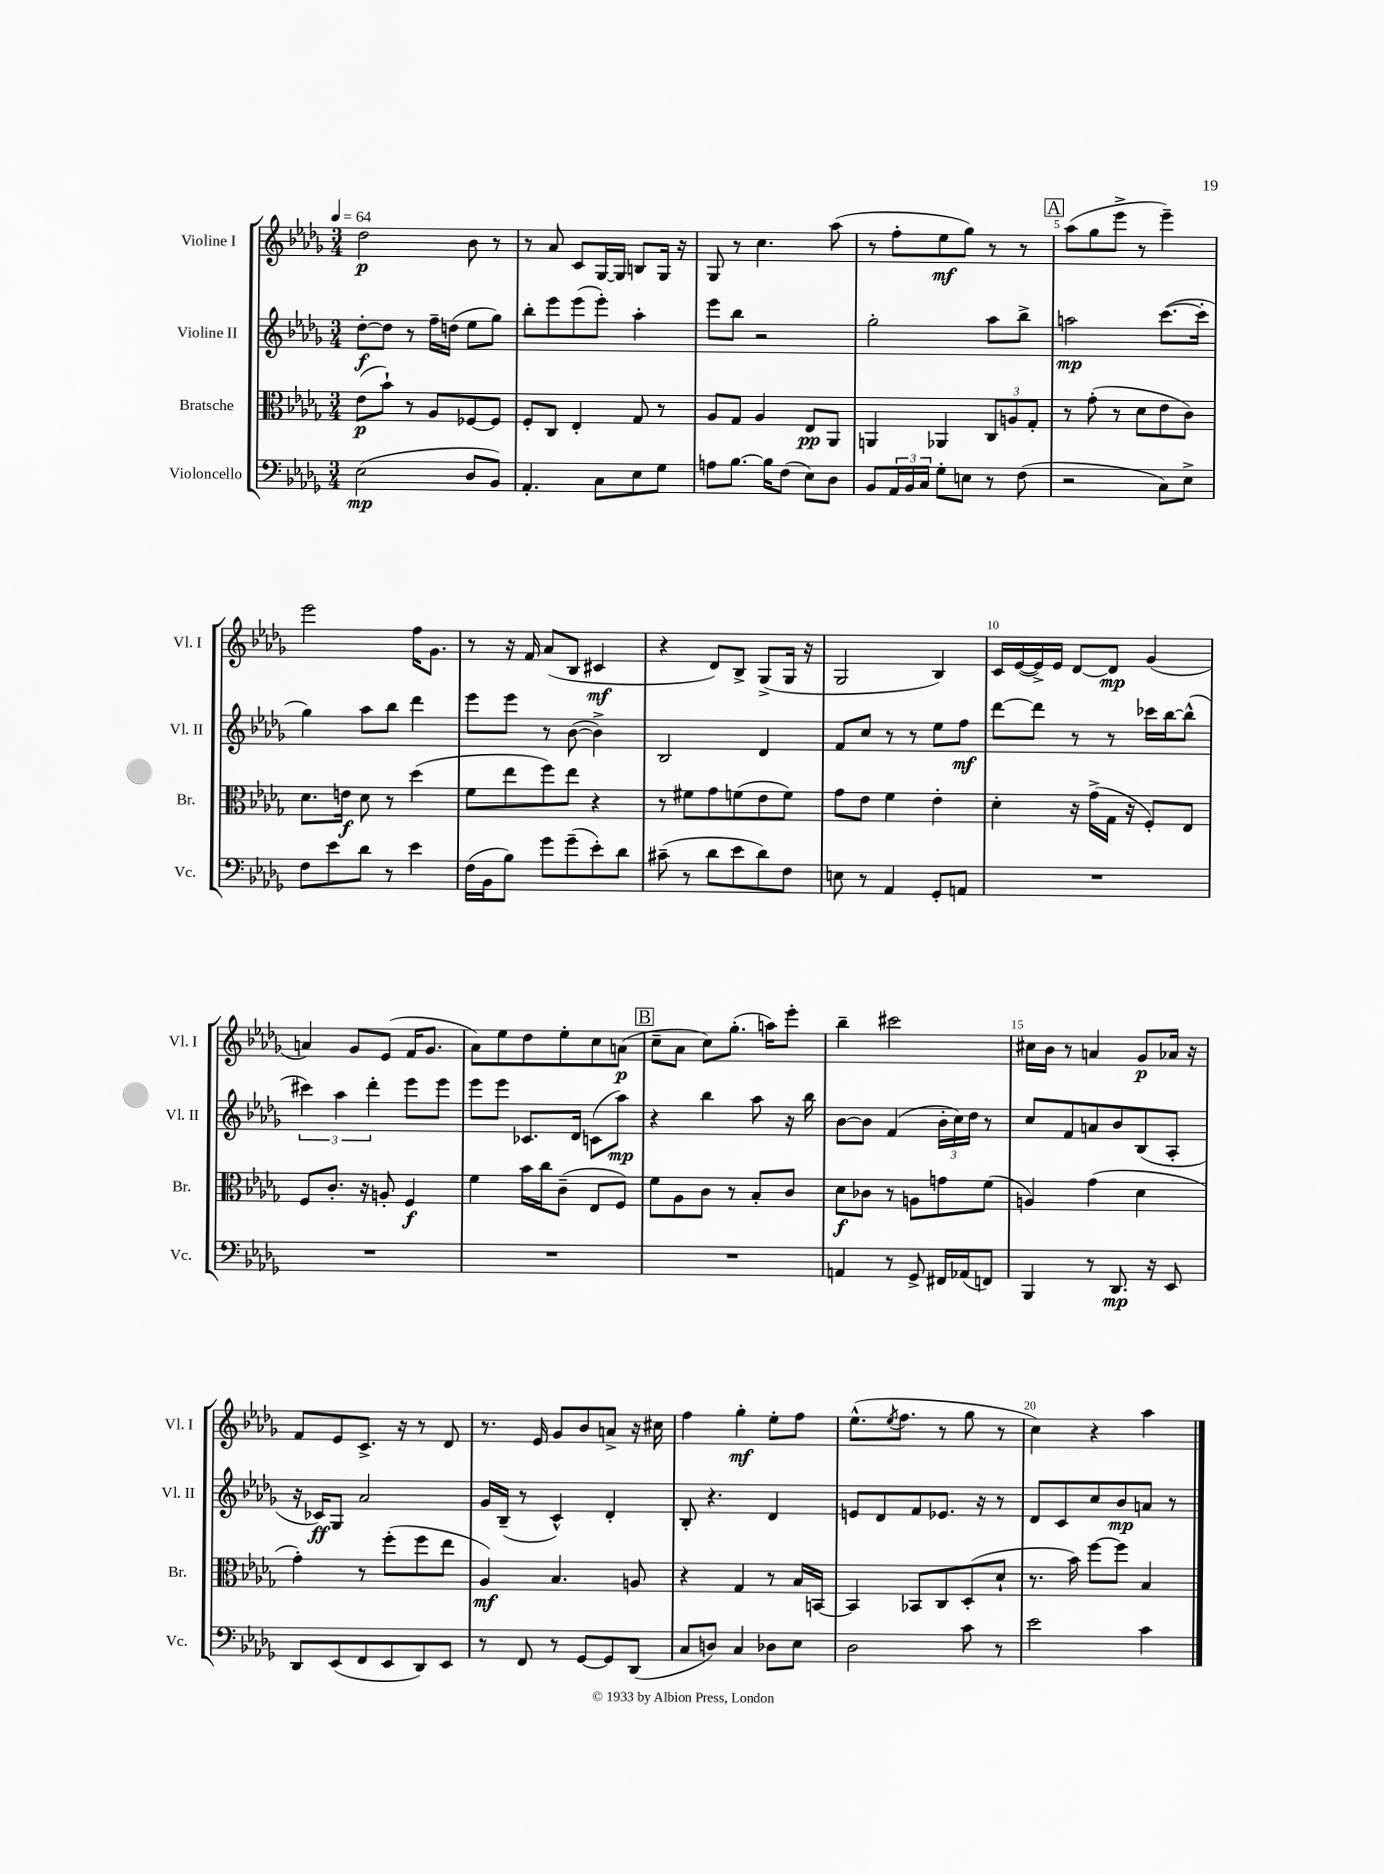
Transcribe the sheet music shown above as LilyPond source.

<<
\new StaffGroup <<
\new Staff = "s0" \with { instrumentName = "Violine I" shortInstrumentName = "Vl. I" } {
    \clef treble \key des \major \numericTimeSignature \time 3/4 \tempo 4 = 64
    des''2\p bes'8 r8 |
    r8 aes'8 c'8 ges16~ ges16 b8 ges16 r16 |
    ges8 r8 c''4. aes''8( |
    r8 f''8-. ees''8\mf ges''8) r8 r8 |
    \mark \markup { \box "A" } aes''8( ges''8 ees'''8-> r8 ees'''4--) |
    ees'''2 f''16 ges'8. |
    r8 r16 f'16 aes'8( bes8 cis'4\mf |
    r4 des'8) bes8-> ges8->( ges16 r16 |
    ges2 bes4) |
    c'16 ees'16~( ees'16->) ees'16 des'8~ des'8\mp ges'4( |
    a'4) ges'8 ees'8( f'16 ges'8. |
    aes'8) ees''8 des''8 ees''8-. c''8 a'8\p( |
    \mark \markup { \box "B" } c''8-- aes'8 c''8) ges''8.-.( a''16) ees'''8-. |
    bes''4-- cis'''2 |
    cis''16 bes'16 r8 a'4 ges'8\p aes'16 r16 |
    f'8 ees'8 c'8.-> r16 r8 des'8 |
    r8. ees'16 ges'8 bes'8 a'8-> r16 cis''16 |
    f''4 ges''4-.\mf ees''8-. f''8 |
    ees''8.-^( \acciaccatura { ees''8 } f''8. r8 ges''8 r8 |
    c''4) r4 aes''4 \bar "|." |
}
\new Staff = "s1" \with { instrumentName = "Violine II" shortInstrumentName = "Vl. II" } {
    \clef treble \key des \major \numericTimeSignature \time 3/4
    des''8~-.\f des''8 r8 f''16-- d''16( ees''8 ges''8) |
    bes''8-. ees'''8 ees'''8( ees'''8-.) aes''4-. |
    ees'''8 bes''8 r2 |
    ges''2-. aes''8 bes''8-> |
    \mark \markup { \box "A" } a''2\mp c'''8.~( c'''16-. |
    ges''4) aes''8 bes''8 des'''4 |
    ees'''8 ees'''8 r8 bes'8~( bes'4->) |
    bes2 des'4 |
    f'8 c''8 r8 r8 ees''8 f''8\mf |
    des'''8~ des'''8 r8 r8 ces'''16 bes''16~ bes''8-^( |
    \tuplet 3/2 { cis'''4) aes''4 des'''4-. } ees'''8 ees'''8 |
    ees'''8 ees'''8 ces'8. des'16 c'8( aes''8\mp) |
    \mark \markup { \box "B" } r4 bes''4 aes''8 r16 bes''16 |
    bes'8~ bes'8 f'4( \tuplet 3/2 { bes'16-. c''16) des''16 } r8 |
    c''8 f'8 a'8 bes'8 bes8( aes8-. |
    r16 ces'16\ff) ges8 aes'2 |
    ges'16 bes16--( r8 c'4-^) des'4-. |
    bes8-. r4. des'4 |
    e'8 des'8 f'8 ees'8. r16 r8 |
    des'8 c'8 c''8 bes'8\mp a'8 r8 \bar "|." |
}
\new Staff = "s2" \with { instrumentName = "Bratsche" shortInstrumentName = "Br." } {
    \clef alto \key des \major \numericTimeSignature \time 3/4
    ees'8\p( bes'8-!) r8 aes8 fes8~ fes8 |
    f8-. c8 ees4-. ges8 r8 |
    aes8 ges8 aes4 ees8\pp aes,8 |
    a,4 aes,4 \tuplet 3/2 { c8 a8 ges8-. } |
    \mark \markup { \box "A" } r8 ges'8-.( r8 des'8 ees'8 c'8) |
    des'8. e'16\f des'8 r8 des''4( |
    f'8 ees''8 f''8) ees''8 r4 |
    r8 fis'8 ges'8 f'8( ees'8 f'8) |
    ges'8 ees'8 f'4 ees'4-. |
    des'4-. r16 ges'16->( ges16 r16 f8-.) ees8 |
    f8 c'8.-. r16 a8-. f4\f |
    f'4 bes'16 c''16 c'8--( ees8 f8) |
    \mark \markup { \box "B" } f'8 aes8 c'8 r8 bes8-. c'8 |
    des'8\f ces'8 r8 a8 g'8 f'8( |
    a4) ges'4( des'4 |
    ges'4-.) r8 f''8-.( f''8 ees''8 |
    aes4\mf) bes4. a8 |
    r4 ges4 r8 bes16 b,16~ |
    b,4 bes,8 c8 des8-.( des'8-! |
    r8. bes'16) f''8~ f''8 bes4 \bar "|." |
}
\new Staff = "s3" \with { instrumentName = "Violoncello" shortInstrumentName = "Vc." } {
    \clef bass \key des \major \numericTimeSignature \time 3/4
    ees2\mp( des8 bes,8) |
    aes,4.-. c8 ees8 ges8 |
    a8 bes8.~ bes16 f8( ees8) des8 |
    bes,8 \tuplet 3/2 { aes,16 bes,16 c16 } ges8-. e8 r8 f8( |
    \mark \markup { \box "A" } r2 c8) ees8-> |
    f8 ees'8 des'8 r8 ees'4 |
    f16( bes,16 bes8) ges'8 ges'8--( ees'8-.) des'8 |
    cis'8--( r8 des'8 ees'8 des'8) f8 |
    e8 r8 aes,4 ges,8-. a,8 |
    R2. |
    R2. |
    R2. |
    \mark \markup { \box "B" } R2. |
    a,4 r8 ges,8-> fis,16 aes,16( f,8) |
    bes,,4 r8 des,8.\mp r16 ees,8 |
    des,8 ees,8( f,8 ees,8 des,8) ees,8 |
    r8 f,8 r8 ges,8~ ges,8 des,8( |
    c8 d8) c4 des8 ees8 |
    des2 c'8 r8 |
    ees'2 c'4 \bar "|." |
}
>>
>>
\layout { \context { \Score \override BarNumber.break-visibility = ##(#f #t #t) barNumberVisibility = #(every-nth-bar-number-visible 5) } }
